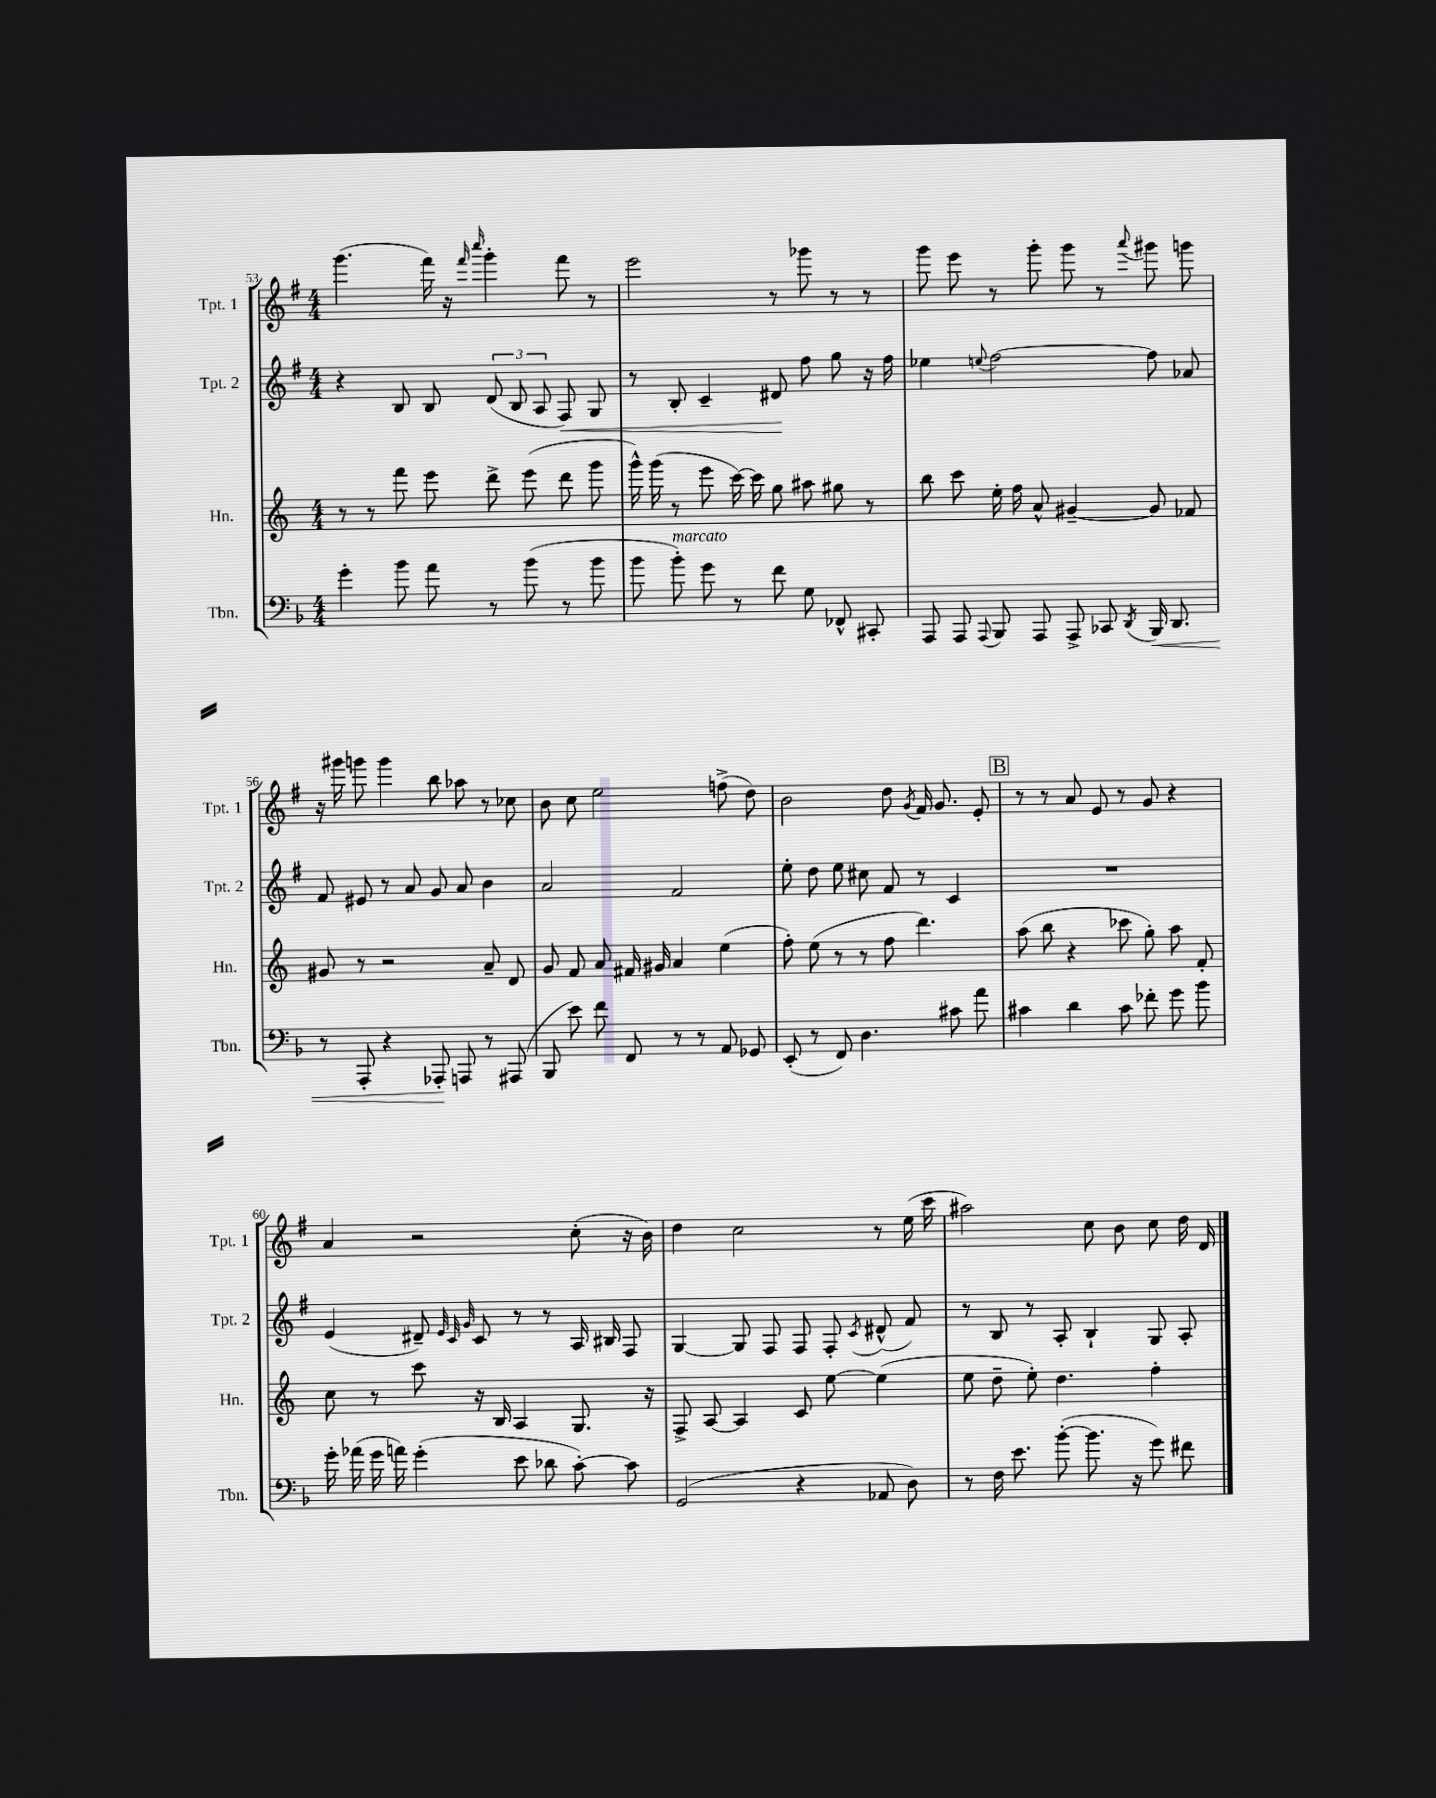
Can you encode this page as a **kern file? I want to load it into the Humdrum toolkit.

**kern	**kern	**kern	**kern
*staff4	*staff3	*staff2	*staff1
*clefF4	*clefG2	*clefG2	*clefG2
*k[b-]	*k[]	*k[f#]	*k[f#]
*M4/4	*M4/4	*M4/4	*M4/4
4g'\	8r	4r	(4.ggg\
.	8r	.	.
8b-\	8fff\	8B/	.
8a\	8eee\	8B/	16fff#\)
.	.	.	16r
.	.	.	16qqfff#/
.	.	.	16qqcccc/
8r	8ddd^\	(12d/	4ggg'\
.	.	12B/	.
(8b-\	(8eee\	.	.
.	.	12A/	.
8r	8ddd\	8F#/)	8fff#\
8b-\	8ggg\	8G/	8r
=	=	=	=
8b-\	16ggg^^\)	8r	2eee\
.	(16ggg\	.	.
8b-'\)	8r	8B'/	.
8g\	8eee\	4c~/	.
8r	[16ccc\)	.	.
.	16ccc\]	.	.
8f\	8gg\	8d#/	8r
8G\	8aa#\	8ff#\	8ggg-\
8FF-^^/	8gg#\	8gg\	8r
8CC#'/	8r	16r	8r
.	.	16ff#\	.
=	=	=	=
8AAA/	8bb\	4ee-\	8ggg\
8AAA/	8ccc\	.	8eee\
8qqAAA/	.	8qqee/	.
8BBB-/	16ee'\	[2ff#\	8r
.	16ff\	.	.
8AAA/	8a^^/	.	8ggg'\
8AAA^/	[4g#~/	.	8ggg\
8CC-/	.	.	8r
8qDD/	.	.	8qqaaa/
16BBB-/	8g#/]	8ff#\]	8ggg#\
8.DD/	.	.	.
.	8f-/	8a-/	8ggg\
=	=	=	=
8r	8g#/	8f#/	16r
.	.	.	16ggg#\
8AAA'/	8r	8e#/	8ggg\
4r	2r	8r	4ggg\
.	.	8a/	.
8AAA-'/	.	8g/	8bb\
8AAA/	.	8a/	8aa-\
8r	8a~/	4b\	8r
(8AAA#/	8d/	.	8cc-\
=	=	=	=
8BBB-/	8g/	2a/	8b\
8e\)	8f/	.	8cc\
8f\	8a/	.	2ee\
8FF/	16f#/	.	.
.	16g#/	.	.
8r	4a/	2f#/	.
8r	.	.	.
8AA/	(4ee\	.	(8ff^\
8GG-/	.	.	8dd\)
=	=	=	=
(8EE'/	8ff'\)	8ee'\	2b\
8r	(8ee\	8dd\	.
8FF/)	8r	8ee\	.
4.D\	8r	8cc#\	.
.	8ff\	8f#/	8dd\
.	.	.	8qg/
.	4.ddd\)	8r	16f#/
.	.	.	8.g/
8c#\	.	4c/	.
8a\	.	.	8e'/
=	=	=	=
4c#\	(8aa\	1r	8r
.	8bb\	.	8r
4d\	4r	.	8a/
.	.	.	8e/
8c#\	8ccc-\	.	8r
8f-'\	8gg'\)	.	8g/
8g\	8aa\	.	4r
8b-\	8f'/	.	.
=	=	=	=
16g'\	8cc\	(4e/	4a/
(16a-\	.	.	.
16g\	8r	.	.
16a\)	.	.	.
(4g'\	8ccc\	8d#~/)	2r
.	.	32qqe/	.
.	.	32qqc/	.
.	.	32qqg/	.
.	16r	8c/	.
.	16B/	.	.
8e\	4A/	8r	.
8d-\	.	8r	.
[8c'\)	8.G/	16A/	(8cc'\
.	.	16B#/	.
8c\]	.	8F#/	16r
.	16r	.	16b\)
=	=	=	=
(2GG/	8F^/	[4G/	4dd\
.	[8A/	.	.
.	4A/]	8G/]	2cc\
.	.	8F#/	.
4r	8c/	8F#/	.
.	[8ee\	8F#'/	.
.	.	8qc/	.
8AA-/	(4ee\]	(8d#^^/	8r
8D\)	.	8f#/)	(16ee\
.	.	.	16ccc\
=	=	=	=
8r	8ee\	8r	2aa#\)
16F\	8dd~\	8B/	.
8.e\	.	.	.
.	8ee'\)	8r	.
([8b-'\	4.dd\	8A'/	.
8.b-\]	.	4B`/	8cc\
.	.	.	8b\
16r	.	.	.
8g\)	4ff'\	8G/	8cc\
8f#\	.	8A'/	16dd\
.	.	.	16d/
==	==	==	==
*-	*-	*-	*-
